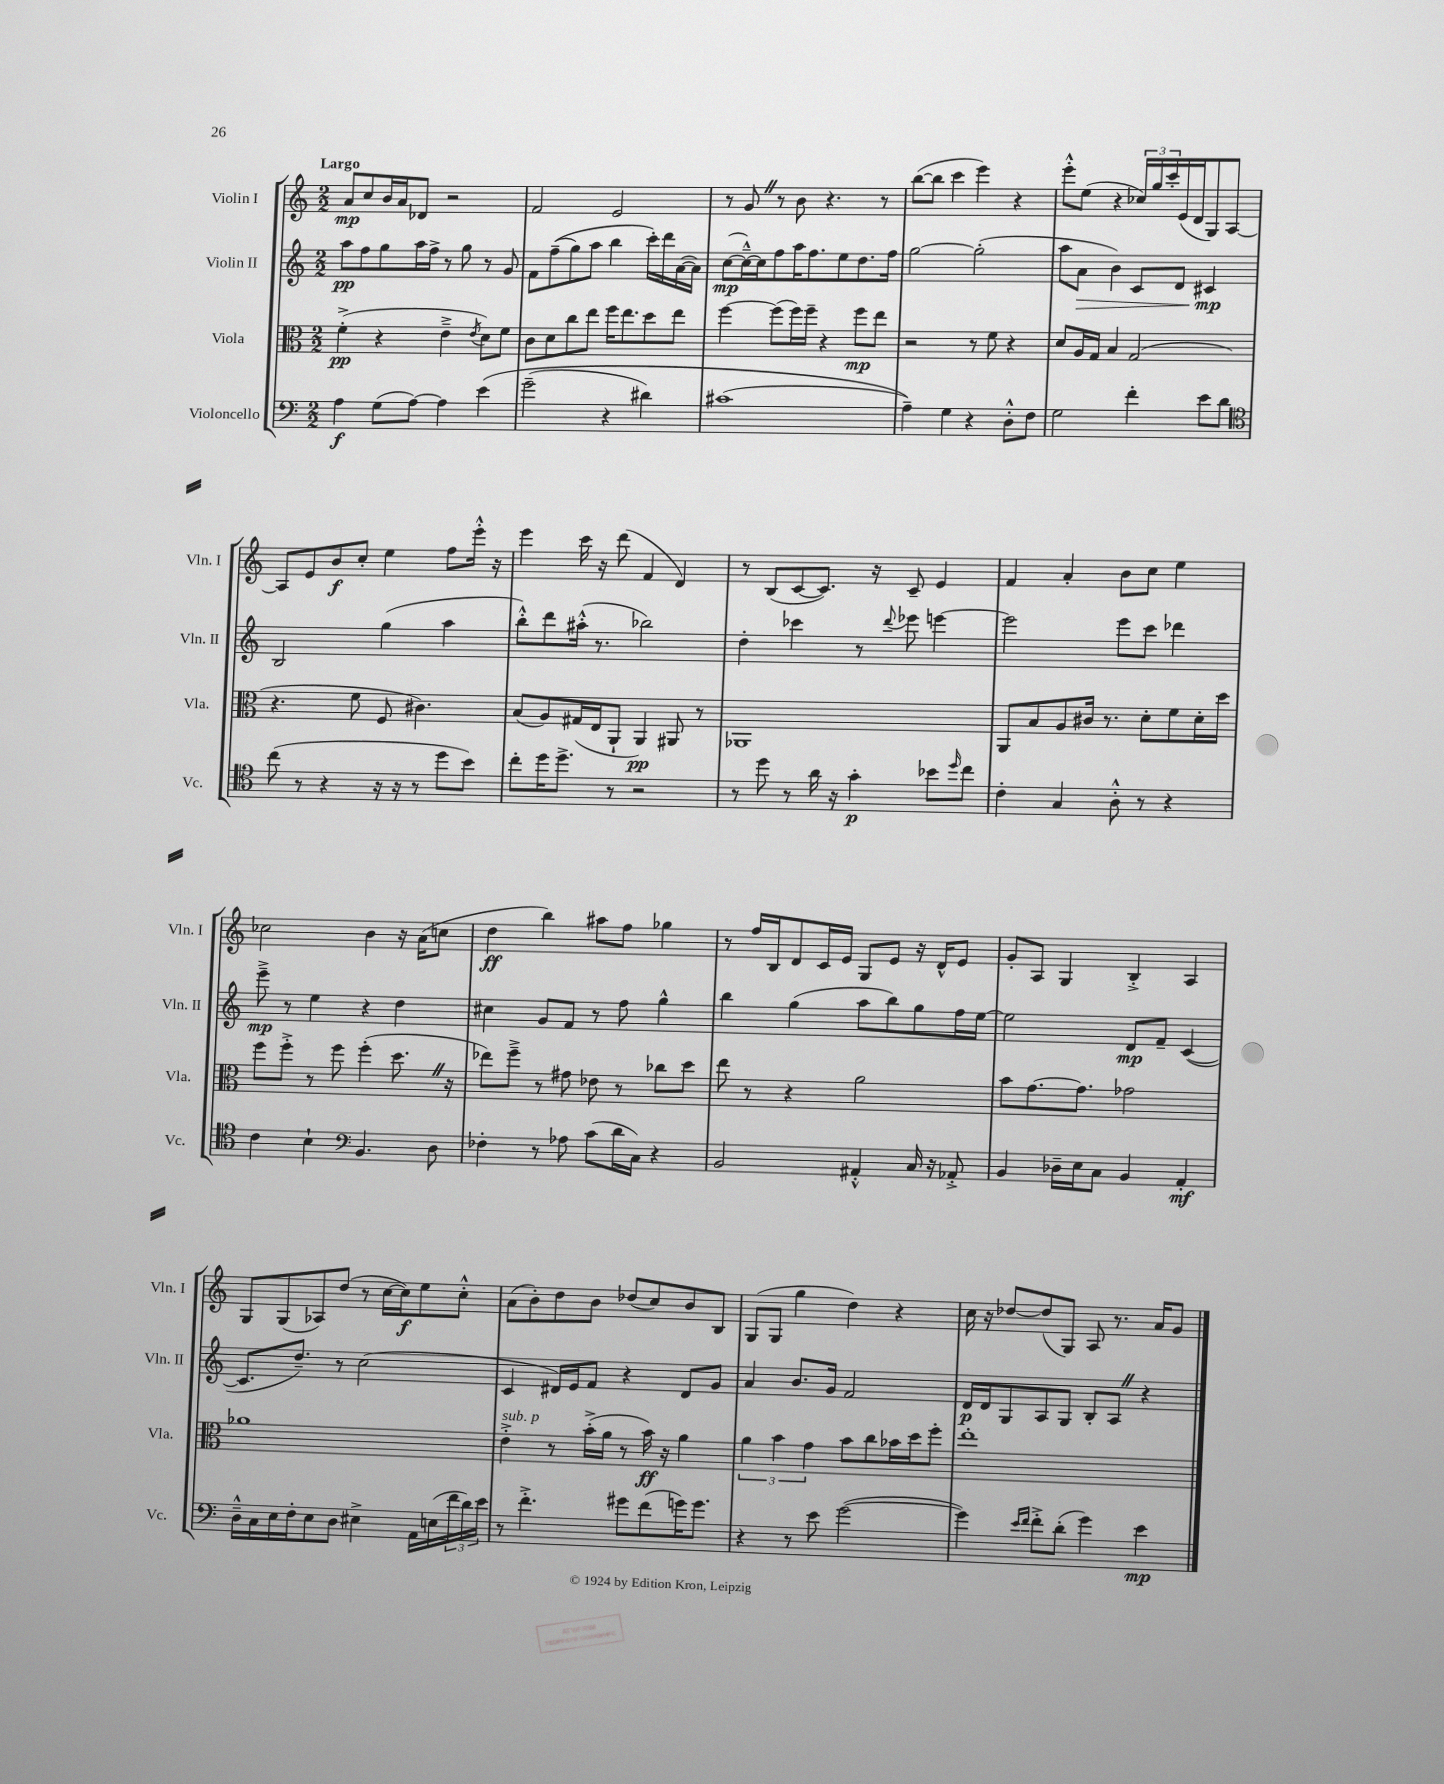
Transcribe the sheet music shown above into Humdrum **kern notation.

**kern	**dynam	**kern	**dynam	**kern	**dynam	**kern	**dynam
*part4	*part4	*part3	*part3	*part2	*part2	*part1	*part1
*staff4	*staff4	*staff3	*staff3	*staff2	*staff2	*staff1	*staff1
*I"Violoncello	*	*I"Viola	*	*I"Violin II	*	*I"Violin I	*
*I'Vc.	*	*I'Vla.	*	*I'Vln. II	*	*I'Vln. I	*
*clefF4	*	*clefC3	*	*clefG2	*	*clefG2	*
*k[]	*	*k[]	*	*k[]	*	*k[]	*
*M2/2	*	*M2/2	*	*M2/2	*	*M2/2	*
=1	=1	=1	=1	=1	=1	=1	=1
!	!	!	!	!	!	!LO:TX:a:B:t=Largo	!
4A\	f	(4f'^\	pp	8aa\L	pp	8a/L	mp
.	.	.	.	8ff\	.	8cc/	.
(8G\L	.	4r	.	8gg\	.	16b/L	.
.	.	.	.	.	.	16a/J	.
[8A\J)	.	.	.	16aa\L	.	8d-X/J	.
.	.	.	.	16ff^\JJ	.	.	.
4A\]	.	4e~^\	.	8r	.	2r	.
.	.	.	.	8gg\	.	.	.
.	.	8qe/	.	.	.	.	.
(4e\	.	8d\L)	.	8r	.	.	.
.	.	8f\J	.	8g/	.	.	.
=2	=2	=2	=2	=2	=2	=2	=2
(2g~\	.	8c\L	.	8f\L	.	2f/	.
.	.	8d\	.	((8ff~\	.	.	.
.	.	8cc\	.	8gg\)	.	.	.
.	.	8ee\J	.	8aa\J	.	.	.
4r	.	16ff\KL	.	4bb\	.	2e/	.
.	.	8.ee\	.	.	.	.	.
4d#X\)	.	8dd\	.	16ccc'\LL)	.	.	.
.	.	.	.	16ddd\	.	.	.
.	.	8ee\J	.	([16a\	.	.	.
.	.	.	.	16a\JJ])	.	.	.
=3	=3	=3	=3	=3	=3	=3	=3
(1c#X	.	[4ff\	.	([8cc\L	mp	8r	.
.	.	.	.	16cc~^^\L_)	.	8gZ/	.
.	.	.	.	16cc\J]	.	.	.
.	.	(8ff\L]	.	8ff\	.	8r	.
.	.	16ff\L)	.	16aa\K	.	8b\	.
.	.	16ff~\JJ	.	8.ff\	.	.	.
.	.	4r	.	.	.	4.r	.
.	.	.	.	8ee\	.	.	.
.	.	8ff\L	mp	8.dd\	.	.	.
.	.	8ee\J	.	.	.	8r	.
.	.	.	.	16ff\Jk	.	.	.
=4	=4	=4	=4	=4	=4	=4	=4
4A~\))	.	2r	.	[2gg\	.	([8bb\L	.
.	.	.	.	.	.	8bb\J]	.
4G\	.	.	.	.	.	4ccc\	.
4r	.	8r	.	(2gg'\]	.	4eee\)	.
.	.	8f\	.	.	.	.	.
8D'^^\L	.	4r	.	.	.	4r	.
8F\J	.	.	.	.	.	.	.
=5	=5	=5	=5	=5	=5	=5	=5
2G\	.	8d/L	.	8aa\L	.	8eee'^^\L	.
!	!	!	!	!	!LO:HP:b	!	!
.	.	16A/L	.	8a\J	>	(8ee\J	.
.	.	16G/JJ	.	.	.	.	.
.	.	4B/	.	4b\)	.	4r	.
4f'\	.	(2G/	.	8c/L	.	24cc-X/LL)	.
.	.	.	.	.	.	24gg/	.
.	.	.	.	.	.	24ccc'/	.
.	.	.	.	8d/J	.	(16e/	.
.	.	.	.	.	.	16d/J	.
8e\L	.	.	.	4c#X/	mp	8G/)	.
8d\J	.	.	.	.	.	[8A/J	.
.	.	.	.	.	]	.	.
!!LO:LB:g=z
=6	=6	=6	=6	=6	=6	=6	=6
*clefC4	*	*	*	*	*	*	*
(8cc\	.	4.r	.	2B/	.	8A/L]	.
8r	.	.	.	.	.	8e/	.
4r	.	.	.	.	.	8b/	f
.	.	8f\	.	.	.	8cc'/J	.
16r	.	8F/	.	(4gg\	.	4ee\	.
16r	.	.	.	.	.	.	.
8r	.	4.c#X\)	.	.	.	.	.
8dd\L	.	.	.	4aa\	.	8ff\L	.
8b\J)	.	.	.	.	.	16eee'^^\Jk	.
.	.	.	.	.	.	16r	.
=7	=7	=7	=7	=7	=7	=7	=7
8cc'\L	.	(8B/L	.	8bb'^^\L)	.	4eee\	.
16dd\K	.	8A/)	.	8ddd\	.	.	.
8.dd^\J	.	.	.	.	.	.	.
.	.	(16G#X/L	.	(16aa#X'^^\Jk	.	16ccc\	.
.	.	16E/J	.	8.r	.	16r	.
8r	.	8AA`/J	.	.	.	(8ddd\	.
2r	.	4AA/)	pp	2bb-X\)	.	4f/	.
.	.	8AA#X/	.	.	.	4d/)	.
.	.	8r	.	.	.	.	.
=8	=8	=8	=8	=8	=8	=8	=8
8r	.	1AA-X	.	4dd'\	.	8r	.
8dd\	.	.	.	.	.	(8B/L	.
8r	.	.	.	4ccc-X\	.	[8c/	.
16a\	.	.	.	.	.	8.c/J])	.
16r	.	.	.	.	.	.	.
4g'\	p	.	.	8r	.	.	.
.	.	.	.	.	.	16r	.
.	.	.	.	8qqddd/	.	.	.
.	.	.	.	8eee-X\	.	8c~/	.
8b-X\L	.	.	.	[4eeen\	.	4e/	.
16qqdd/	.	.	.	.	.	.	.
8cc\J	.	.	.	.	.	.	.
=9	=9	=9	=9	=9	=9	=9	=9
4c'\	.	8AA/L	.	2eee\]	.	4f/	.
.	.	8B/	.	.	.	.	.
4G/	.	8A/	.	.	.	4a'/	.
.	.	16c#X/Jk	.	.	.	.	.
.	.	8.r	.	.	.	.	.
8A'^^\	.	.	.	8eee\L	.	8b\L	.
8r	.	8d'\L	.	8ccc\J	.	8cc\J	.
4r	.	8f\	.	4ddd-X\	.	4ee\	.
.	.	16d'\L	.	.	.	.	.
.	.	16dd\JJ	.	.	.	.	.
!!LO:LB:g=z
=10	=10	=10	=10	=10	=10	=10	=10
4c\	.	8ff\L	.	8eee~^\	mp	2cc-X\	.
.	.	8ff'^\J	.	8r	.	.	.
4B`\	.	8r	.	4ee\	.	.	.
.	.	8ff\	.	.	.	.	.
*clefF4	*	*	*	*	*	*	*
4.BB/	.	(4ff'\	.	4r	.	4b\	.
.	.	8.ddZ\	.	4dd\	.	16r	.
.	.	.	.	.	.	(16a\KL	.
8D\	.	.	.	.	.	8ccn\J	.
.	.	16r	.	.	.	.	.
=11	=11	=11	=11	=11	=11	=11	=11
4F-X'\	.	8ee-X\L)	.	4cc#X\	.	4dd\	ff
.	.	8ff~^\J	.	.	.	.	.
8r	.	8r	.	8g/L	.	4bb\)	.
8A-X\	.	8g#X\	.	8f/J	.	.	.
(8c\L	.	8e-X\	.	8r	.	8aa#X\L	.
16d\L	.	8r	.	8ff\	.	8ff\J	.
16C\JJ)	.	.	.	.	.	.	.
4r	.	8cc-X\L	.	4gg^^\	.	4gg-X\	.
.	.	8dd\J	.	.	.	.	.
=12	=12	=12	=12	=12	=12	=12	=12
2BB/	.	8ee\	.	4bb\	.	8r	.
.	.	8r	.	.	.	16ff/LL	.
.	.	.	.	.	.	16B/J	.
.	.	4r	.	(4gg\	.	8d/	.
.	.	.	.	.	.	16c/L	.
.	.	.	.	.	.	16e/JJ	.
4AA#X'^^/	.	2a\	.	8aa\L	.	8G/L	.
.	.	.	.	8bb\)	.	8e/J	.
16C/	.	.	.	8gg\	.	16r	.
16r	.	.	.	.	.	16d^^/KL	.
8AA-X'^/	.	.	.	16ff\L	.	8e/J	.
.	.	.	.	[16ee\JJ	.	.	.
=13	=13	=13	=13	=13	=13	=13	=13
4BB/	.	8b\L	.	2ee\]	.	8g'/L	.
.	.	[8.g\	.	.	.	8A/J	.
16D-X~\LL	.	.	.	.	.	4G/	.
16E\J	.	8.g\J]	.	.	.	.	.
8C\J	.	.	.	.	.	.	.
4BB/	.	2g-X\	.	8d/L	mp	4B'^/	.
.	.	.	.	8f~/J	.	.	.
4AA'/	mf	.	.	([4c/	.	4A/	.
!!LO:LB:g=z
=14	=14	=14	=14	=14	=14	=14	=14
16D~^^\LL	.	1a-X	.	8.c/L]	.	8G/L	.
16C\	.	.	.	.	.	.	.
16E\	.	.	.	.	.	(8G/	.
16F'\J	.	.	.	8.dd~/J)	.	.	.
8E\	.	.	.	.	.	8A-X/)	.
8D\J	.	.	.	8r	.	(8dd/J	.
4E#X^\	.	.	.	(2cc\	.	8r	.
.	.	.	.	.	.	[16cc\LL	.
.	.	.	.	.	.	16cc\J])	f
16AA\LL	.	.	.	.	.	8ee\	.
(16En\	.	.	.	.	.	.	.
24f\	.	.	.	.	.	8cc'^^\J	.
24d\)	.	.	.	.	.	.	.
24e\JJ	.	.	.	.	.	.	.
=15	=15	=15	=15	=15	=15	=15	=15
!	!	!LO:TX:a:i:t=sub. p	!	!	!	!	!
8r	.	4e'^\	.	4c/	.	(8a\L	.
4.f'^\	.	.	.	.	.	8b'\)	.
.	.	8r	.	16d#X/LL)	.	8dd\	.
.	.	.	.	16e/J	.	.	.
.	.	(16b'^\LL	.	8f/J	.	8b\J	.
.	.	16a\JJ	.	.	.	.	.
8g#X\L	.	8r	.	4r	.	(8dd-X/L	.
(8f\	.	16b\)	ff	.	.	8cc/)	.
.	.	16r	.	.	.	.	.
16gn\K)	.	4a\	.	8d#/L	.	8b/	.
8.g\J	.	.	.	.	.	.	.
.	.	.	.	8g/J	.	8B/J	.
=16	=16	=16	=16	=16	=16	=16	=16
4r	.	6a\	.	4a/	.	(8G/L	.
.	.	.	.	.	.	8G/J	.
.	.	6b\	.	.	.	.	.
8r	.	.	.	8.b/L	.	4gg\	.
.	.	6g\	.	.	.	.	.
8e\	.	.	.	.	.	.	.
.	.	.	.	16g/Jk	.	.	.
([2g\	.	8b\L	.	2f/	.	4dd\)	.
.	.	8cc\	.	.	.	.	.
.	.	16b-X\L	.	.	.	4r	.
.	.	16dd\J	.	.	.	.	.
.	.	8ff'\J	.	.	.	.	.
=17	=17	=17	=17	=17	=17	=17	=17
4g\])	.	1ee'	.	16d/LL	p	16cc\	.
.	.	.	.	16d/J	.	16r	.
.	.	.	.	8G/	.	[8dd-X/L	.
16qqe/LL	.	.	.	.	.	.	.
16qqf/JJ	.	.	.	.	.	.	.
8f'^\L	.	.	.	8A/	.	(8dd-/]	.
(8d'\J	.	.	.	8G/J	.	8G/J)	.
4g\)	.	.	.	8B'/L	.	8A/	.
.	.	.	.	8AZ/J	.	8.r	.
4e\	mp	.	.	4r	.	.	.
.	.	.	.	.	.	16a/KL	.
.	.	.	.	.	.	8g/J	.
==	==	==	==	==	==	==	==
*-	*-	*-	*-	*-	*-	*-	*-
